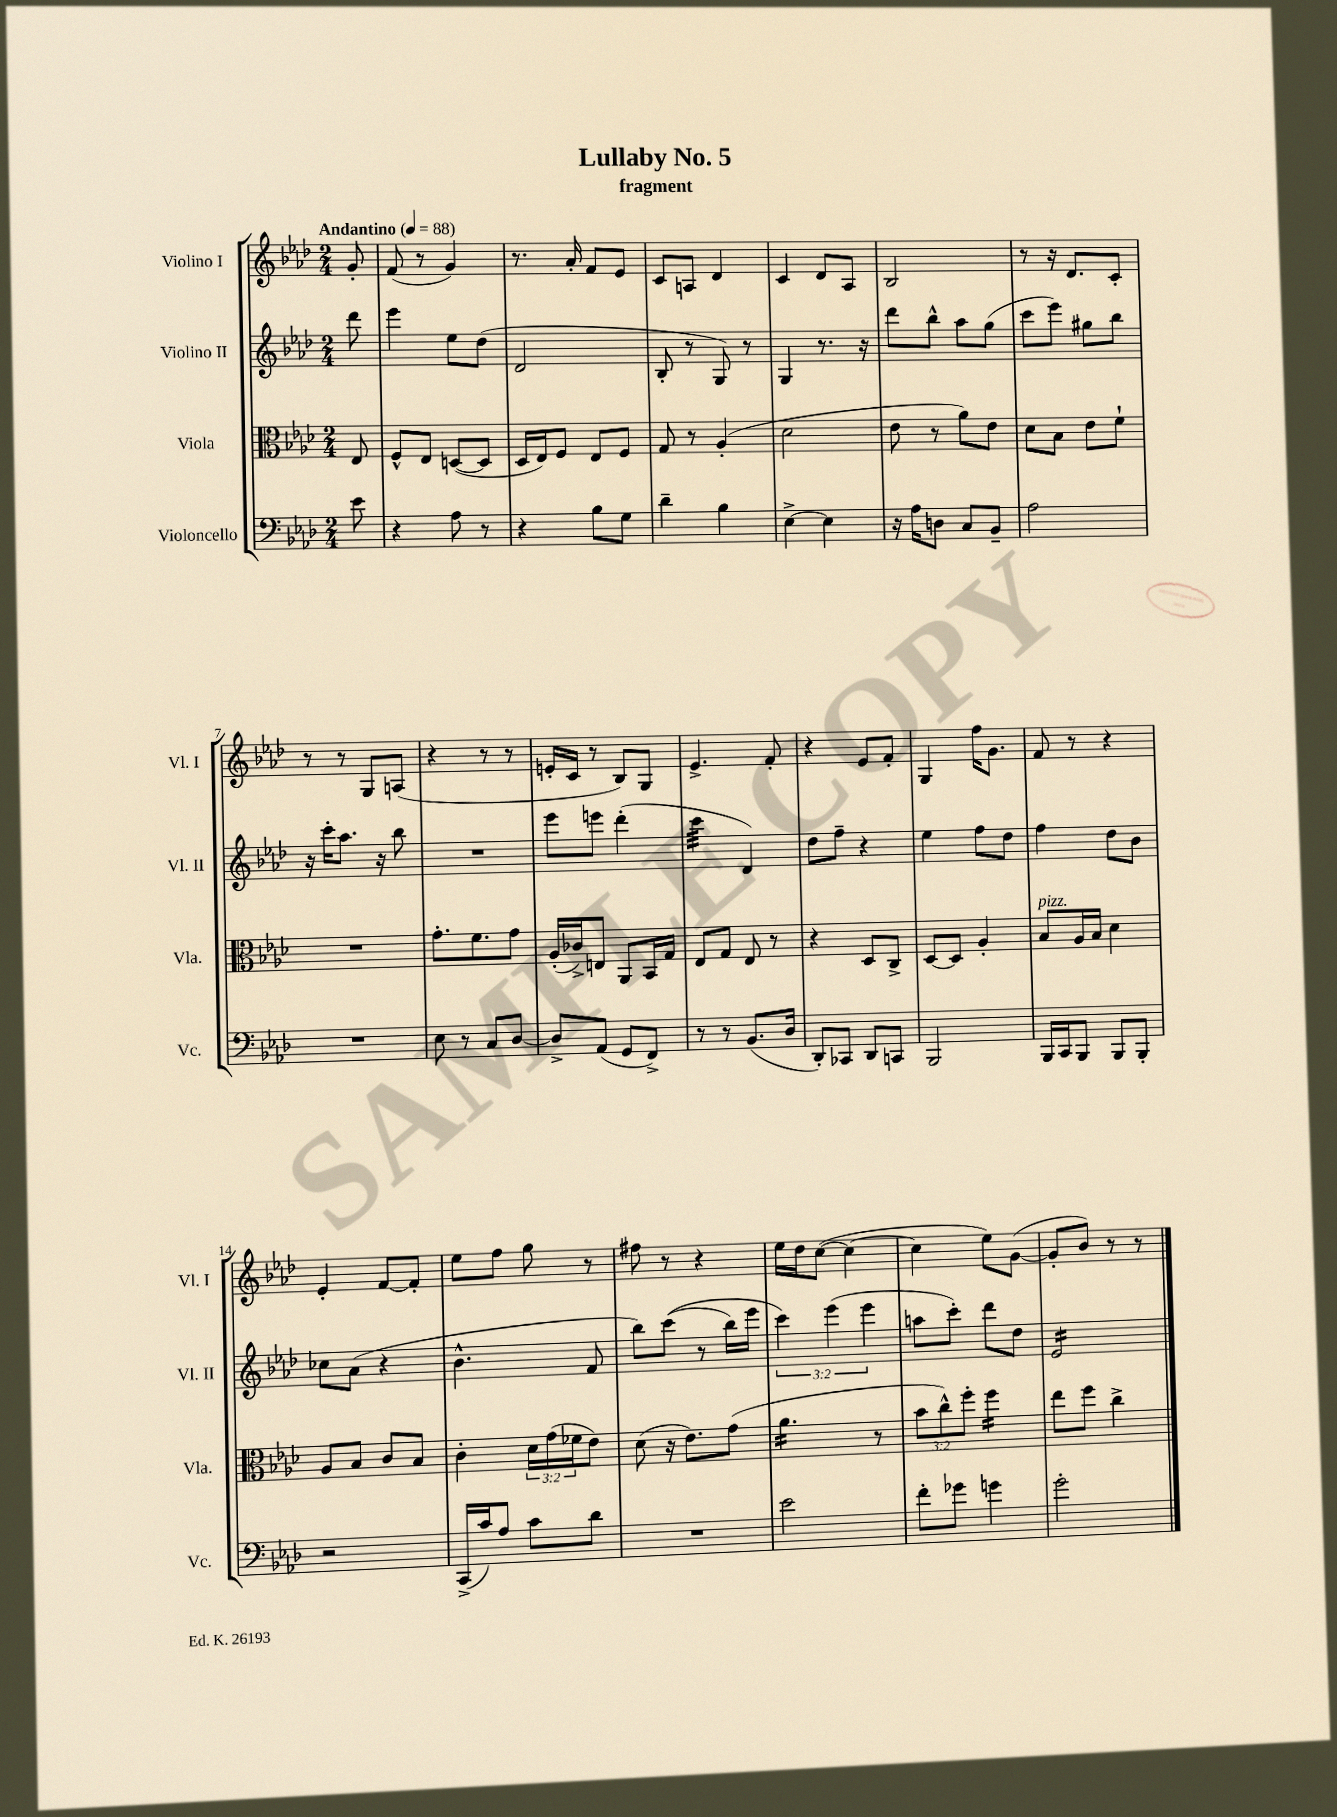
\header { title = "Lullaby No. 5" subtitle = "fragment" }
<<
\new StaffGroup <<
\new Staff = "s0" \with { instrumentName = "Violino I" shortInstrumentName = "Vl. I" } {
    \clef treble \key aes \major \numericTimeSignature \time 2/4 \partial 8 \tempo "Andantino" 4 = 88
    g'8-. |
    f'8( r8 g'4) |
    r8. aes'16-. f'8 ees'8 |
    c'8 a8 des'4 |
    c'4 des'8 aes8 |
    bes2 |
    r8 r16 des'8. c'8-. |
    r8 r8 g8 a8( |
    r4 r8 r8 |
    e'16-. c'16 r8 bes8) g8 |
    ees'4.-> f'8-. |
    r4 ees'8 f'8-. |
    g4 f''16 g'8. |
    f'8 r8 r4 |
    ees'4-. f'8~ f'8-. |
    ees''8 f''8 g''8 r8 |
    fis''8 r8 r4 |
    ees''16 des''16 c''8~( c''4~ |
    c''4 ees''8) g'8~( |
    g'8-. bes'8) r8 r8 \bar "|." |
}
\new Staff = "s1" \with { instrumentName = "Violino II" shortInstrumentName = "Vl. II" } {
    \clef treble \key aes \major \numericTimeSignature \time 2/4 \override Staff.TupletNumber.text = #tuplet-number::calc-fraction-text \partial 8
    des'''8 |
    ees'''4 ees''8 des''8( |
    des'2 |
    bes8-. r8 g8) r8 |
    g4 r8. r16 |
    des'''8 bes''8-^ aes''8 g''8( |
    c'''8 ees'''8) gis''8 bes''8 |
    r16 c'''16-. aes''8. r16 bes''8 |
    R2 |
    ees'''8 e'''8 des'''4-.( |
    c'''4:32 des'4) |
    des''8 f''8-- r4 |
    ees''4 f''8 des''8 |
    f''4 des''8 bes'8 |
    ces''8 aes'8( r4 |
    bes'4.-^ f'8 |
    bes''8) c'''8(\( r8 bes''16) ees'''16 |
    \tuplet 3/2 { c'''4\) ees'''4( ees'''4 } |
    a''8 c'''8-.) des'''8 des''8 |
    ees'2:16 \bar "|." |
}
\new Staff = "s2" \with { instrumentName = "Viola" shortInstrumentName = "Vla." } {
    \clef alto \key aes \major \numericTimeSignature \time 2/4 \override Staff.TupletNumber.text = #tuplet-number::calc-fraction-text \partial 8
    ees8 |
    f8-^ ees8 d8~( d8 |
    des16 ees16) f8 ees8 f8 |
    g8 r8 aes4-.( |
    des'2 |
    ees'8 r8 aes'8) ees'8 |
    des'8 bes8 ees'8 f'8-! |
    R2 |
    g'8.-. f'8. g'8 |
    aes16-.( ces'16->) e8 aes,8 bes,16 g16 |
    ees8 g8 ees8 r8 |
    r4 des8 c8-> |
    des8~ des8 aes4-. |
    bes8^\markup { \italic "pizz." } aes16 bes16 des'4 |
    aes8 bes8 c'8 bes8 |
    c'4-. \tuplet 3/2 { des'16 g'16( fes'16 } ees'8) |
    des'8( r16 ees'8.) g'8( |
    aes'4.:16 r8 |
    \tuplet 3/2 { bes'8 c''8-^) f''8-. } f''4:16 |
    ees''8 f''8 c''4-> \bar "|." |
}
\new Staff = "s3" \with { instrumentName = "Violoncello" shortInstrumentName = "Vc." } {
    \clef bass \key aes \major \numericTimeSignature \time 2/4 \partial 8
    ees'8 |
    r4 aes8 r8 |
    r4 bes8 g8 |
    des'4-- bes4 |
    ees4~-> ees4 |
    r16 aes16 d8 c8 bes,8-- |
    aes2 |
    R2 |
    ees8 r8 c8 des8~ |
    des8-> aes,8( g,8 f,8->) |
    r8 r8 bes,8.( des16 |
    des,8-.) ces,8 des,8 c,8 |
    bes,,2 |
    bes,,16 c,16 bes,,8 bes,,8 bes,,8-. |
    r2 |
    c,16->( c'16) aes8 c'8 des'8 |
    R2 |
    ees'2 |
    f'8-. ges'8 g'4 |
    g'2-. \bar "|." |
}
>>
>>
